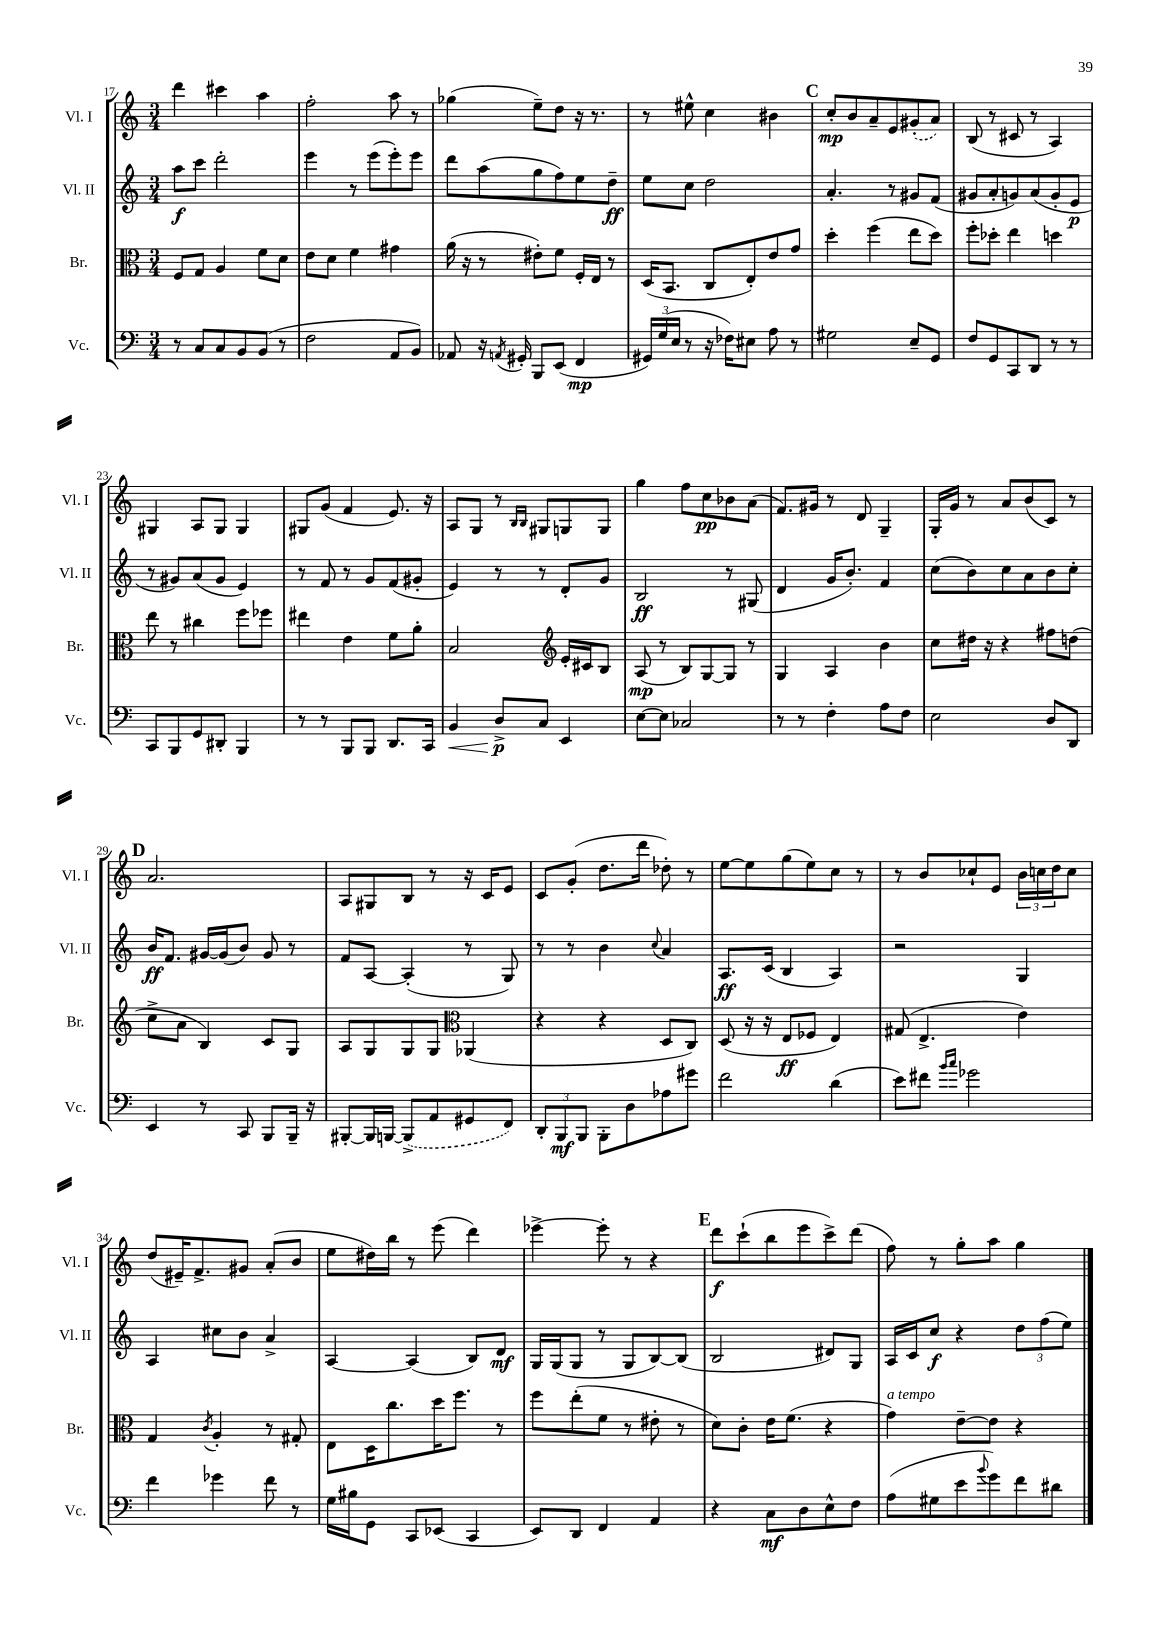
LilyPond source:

<<
\new StaffGroup <<
\new Staff = "s0" \with { instrumentName = "Vl. I" shortInstrumentName = "Vl. I" } {
    \clef treble \key c \major \numericTimeSignature \time 3/4
    d'''4 cis'''4 a''4 |
    f''2-. a''8 r8 |
    ges''4( e''8--) d''8 r16 r8. |
    r8 eis''8-^ c''4 bis'4 |
    \mark \markup { \bold "C" } c''8-.\mp b'8 a'8-- e'8 \once \slurDashed gis'8-.( a'8) |
    b8( r8 cis'8 r8 a4) |
    gis4 a8 gis8 gis4 |
    gis8 g'8( f'4 e'8.) r16 |
    a8 g8 r8 \grace { b16 b16 } gis8 g8 g8 |
    g''4 f''8 c''8\pp bes'8 a'8( |
    f'8.) gis'16 r8 d'8 g4-- |
    g16-. g'16 r8 a'8 b'8( c'8) r8 |
    \mark \markup { \bold "D" } a'2. |
    a8 gis8 b8 r8 r16 c'16 e'8 |
    c'8 g'8-.( d''8. d'''16 des''8-.) r8 |
    e''8~ e''8 g''8( e''8) c''8 r8 |
    r8 b'8 ces''8-! e'8 \tuplet 3/2 { b'16 c''16 d''16 } c''8 |
    d''8( eis'16--) f'8.-> gis'8 a'8-.( b'8 |
    e''8 dis''16) b''16 r8 e'''8( d'''4) |
    ees'''4~-> ees'''8-. r8 r4 |
    \mark \markup { \bold "E" } d'''8\f c'''8-!( b''8 e'''8 c'''8->) d'''8( |
    f''8) r8 g''8-. a''8 g''4 \bar "|." |
}
\new Staff = "s1" \with { instrumentName = "Vl. II" shortInstrumentName = "Vl. II" } {
    \clef treble \key c \major \numericTimeSignature \time 3/4
    a''8\f c'''8 d'''2-. |
    e'''4 r8 e'''8( e'''8-.) e'''8 |
    d'''8 a''8( g''8 f''8) e''8 d''8--\ff |
    e''8 c''8 d''2 |
    \mark \markup { \bold "C" } a'4.-. r8 gis'8 f'8( |
    gis'8 a'8-. g'8) a'8( g'8-. e'8\p |
    r8 gis'8) a'8( gis'8 e'4) |
    r8 f'8 r8 g'8 f'8( gis'8-. |
    e'4) r8 r8 d'8-. g'8 |
    b2\ff r8 gis8( |
    d'4 g'16 b'8.-.) f'4 |
    c''8( b'8) c''8 a'8 b'8 c''8-. |
    \mark \markup { \bold "D" } b'16\ff f'8. gis'16~ gis'16( b'8) gis'8 r8 |
    f'8 a8~ a4-.( r8 g8) |
    r8 r8 b'4 \appoggiatura { c''8 } a'4 |
    a8.\ff c'16( b4 a4) |
    r2 g4 |
    a4 cis''8 b'8 a'4-> |
    a4~ a4( b8) d'8\mf |
    g16 g16( g8 r8 g8 b8~) b8( |
    \mark \markup { \bold "E" } b2 dis'8) g8 |
    a16 c'16 c''8\f r4 \tuplet 3/2 { d''8 f''8( e''8) } \bar "|." |
}
\new Staff = "s2" \with { instrumentName = "Br." shortInstrumentName = "Br." } {
    \clef alto \key c \major \numericTimeSignature \time 3/4
    f8 g8 a4 f'8 d'8 |
    e'8 d'8 f'4 gis'4 |
    a'16( r16 r8 eis'8-.) f'8 f16-. e16 r8 |
    d16( b,8. c8 e8-.) e'8 g'8 |
    \mark \markup { \bold "C" } d''4-. f''4( e''8 d''8) |
    f''8-. des''8-. e''4 d''4 |
    e''8 r8 cis''4 f''8 fes''8 |
    eis''4 e'4 f'8 a'8-. |
    b2 \clef treble e'16-. cis'16 b8 |
    a8\mp( r8 b8) g8~ g8 r8 |
    g4 a4 b'4 |
    c''8 dis''16 r16 r4 fis''8 d''8( |
    \mark \markup { \bold "D" } c''8-> a'8 b4) c'8 g8 |
    a8 g8 g8 g8 \clef alto aes,4( |
    r4 r4 d8 c8) |
    d8( r16 r16 e8\ff fes8 e4) |
    gis8( e4.-> e'4) |
    g4 \acciaccatura { c'8 } a4-. r8 gis8-. |
    e8 d16 c''8. d''16 f''8. r8 |
    f''8 e''8-.( f'8 r8 eis'8-. r8 |
    \mark \markup { \bold "E" } d'8) c'8-. e'16 f'8.( r4 |
    g'4^\markup { \italic "a tempo" }) e'8~-- e'8 r4 \bar "|." |
}
\new Staff = "s3" \with { instrumentName = "Vc." shortInstrumentName = "Vc." } {
    \clef bass \key c \major \numericTimeSignature \time 3/4
    r8 c8 c8 b,8 b,8( r8 |
    f2 a,8 b,8) |
    aes,8 r16 \acciaccatura { a,8 } gis,16-. b,,8 e,8( f,4\mp |
    \tuplet 3/2 { gis,16) g16( e16 } r8 r16 fes16) eis8 a8 r8 |
    \mark \markup { \bold "C" } gis2 e8-- g,8 |
    f8 g,8 c,8 d,8 r8 r8 |
    c,8 b,,8 g,8 dis,8-. b,,4 |
    r8 r8 b,,8 b,,8 d,8. c,16 |
    b,4\< d8->\p\! c8 e,4 |
    e8~ e8 ces2 |
    r8 r8 f4-. a8 f8 |
    e2 d8 d,8 |
    \mark \markup { \bold "D" } e,4 r8 c,8 b,,8 b,,16-- r16 |
    bis,,8~-. bis,,16 b,,16~ \once \slurDashed b,,8->( a,8 gis,8 f,8) |
    \tuplet 3/2 { d,8-. b,,8\mf b,,8 } b,,8-. d8 aes8 gis'8 |
    f'2 d'4( |
    e'8) fis'8 \grace { b'16 c''16 } ges'2 |
    f'4 ges'4 f'8 r8 |
    g16 bis16 g,8 c,8 ees,8( c,4 |
    e,8) d,8 f,4 a,4 |
    \mark \markup { \bold "E" } r4 c8\mf d8 e8-^ f8 |
    a8( gis8 e'8 \appoggiatura { b'8 } g'8) f'8 dis'8 \bar "|." |
}
>>
>>
\layout { \context { \Score currentBarNumber = #17 } }
